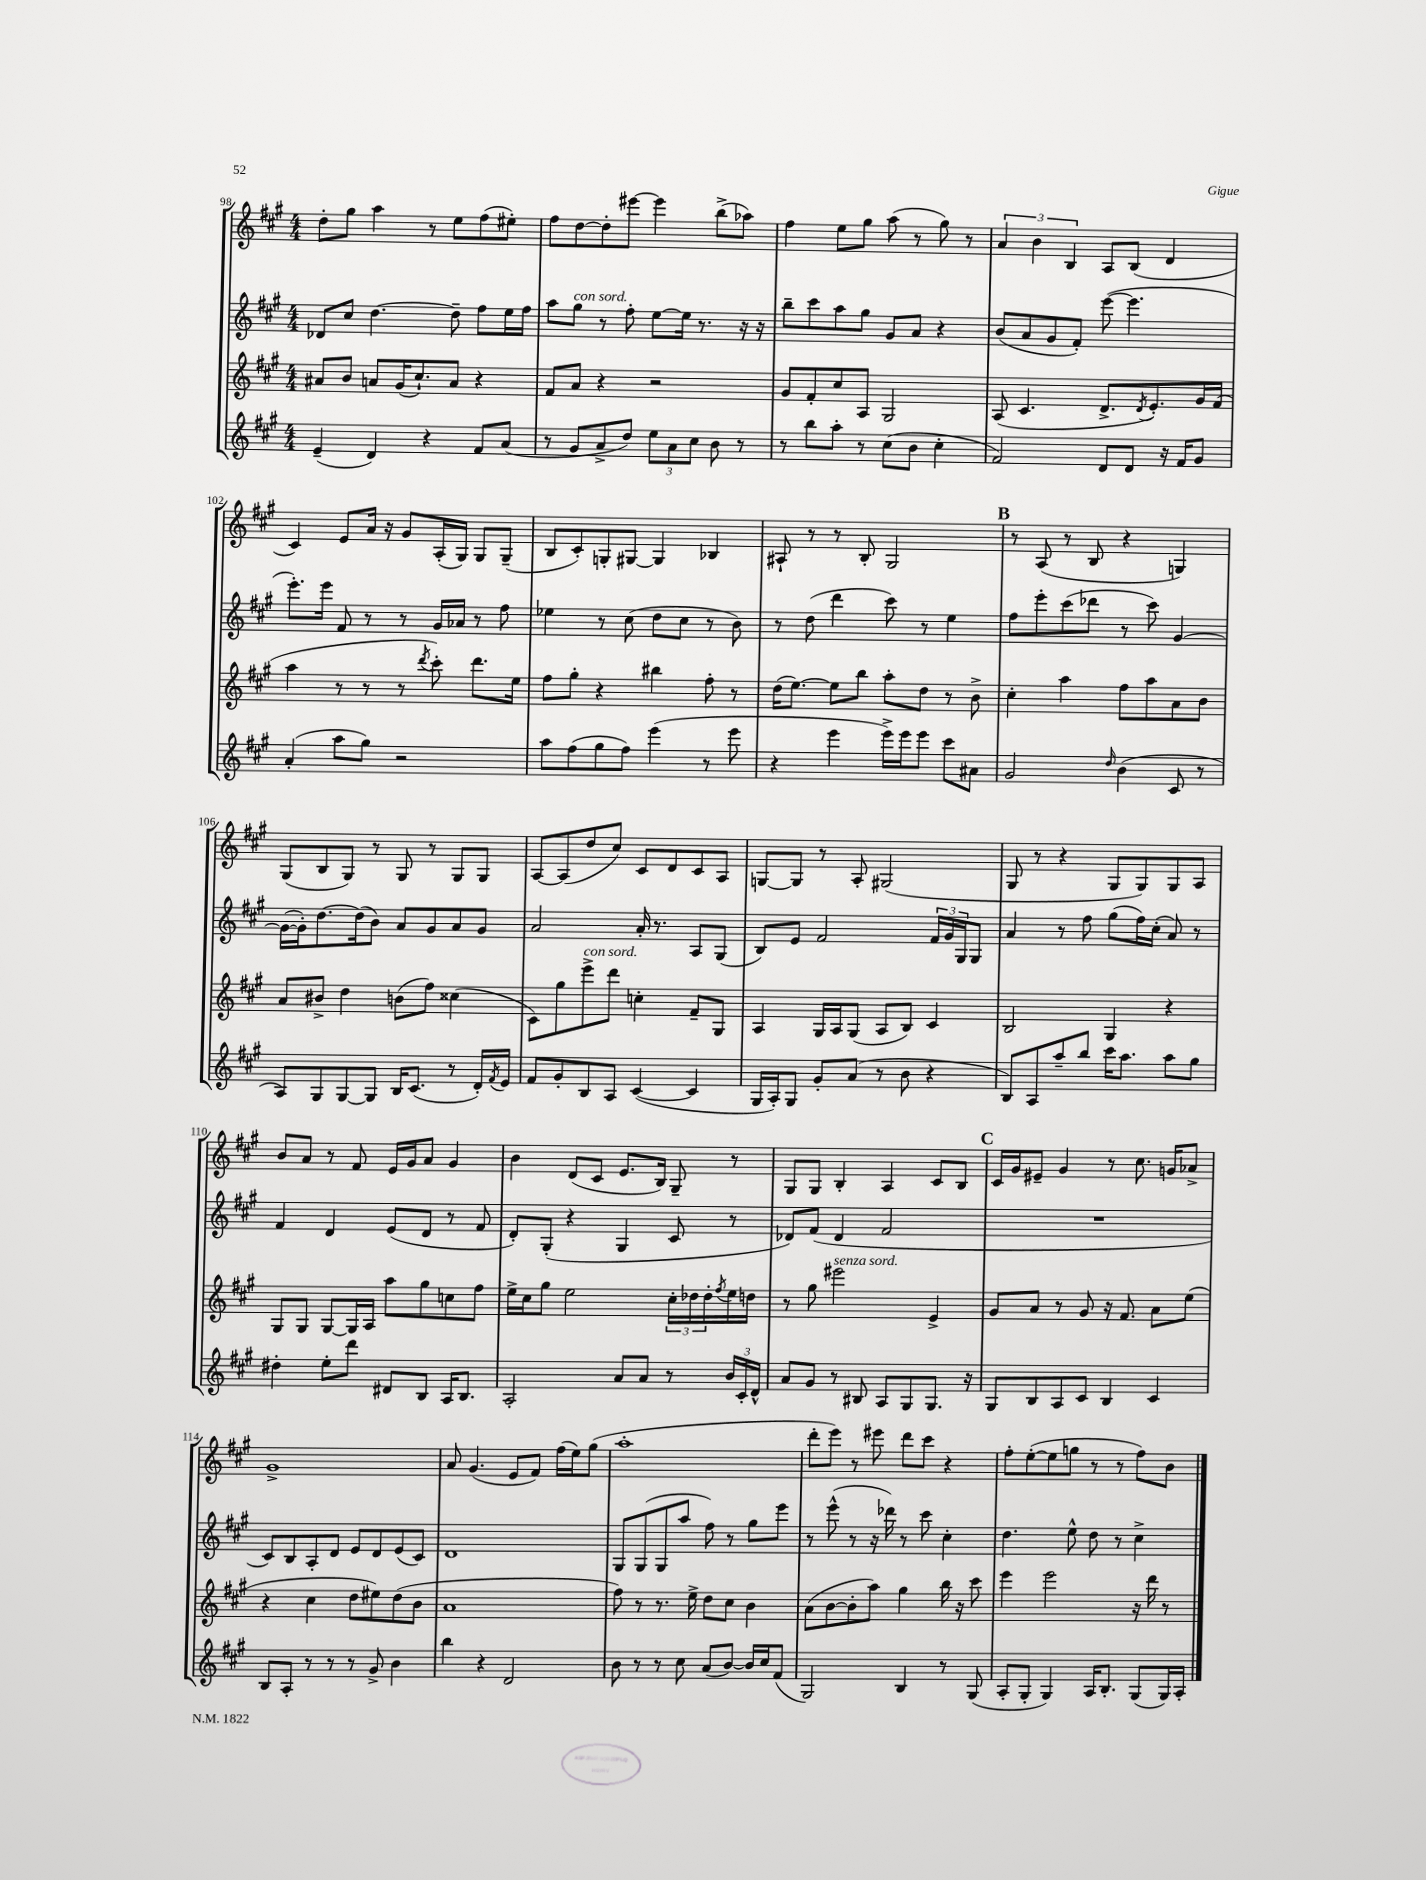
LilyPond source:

<<
\new StaffGroup <<
\new Staff = "s0" {
    \clef treble \key a \major \numericTimeSignature \time 4/4
    d''8-. gis''8 a''4 r8 e''8 fis''8( eis''8-.) |
    fis''8 d''8~ d''8-. eis'''8~ eis'''4 b''8->( aes''8) |
    fis''4 e''8 gis''8 a''8( r8 gis''8) r8 |
    \tuplet 3/2 { a'4 b'4 b4 } a8 b8( d'4 |
    cis'4) e'8 a'16 r16 gis'8 a16-.( gis16) gis8 gis8--( |
    b8 cis'8-.) g8-. gis8~ gis4 bes4 |
    ais8-! r8 r8 b8-. gis2 |
    \mark \markup { \bold "B" } r8 a8( r8 b8 r4 g4) |
    gis8( b8 gis8) r8 gis8 r8 gis8 gis8 |
    a8~ a8( d''8 cis''8) cis'8 d'8 cis'8 a8 |
    g8~ g8 r8 a8-. gis2( |
    gis8 r8 r4 gis8 gis8) gis8 a8 |
    b'8 a'8 r8 fis'8 e'16 gis'16 a'8 gis'4 |
    b'4 d'8( cis'8 e'8. b16) gis8-- r8 |
    gis8 gis8 b4-. a4 cis'8 b8 |
    \mark \markup { \bold "C" } cis'16 gis'16 eis'8-- gis'4 r8 cis''8. g'16 aes'8-> |
    gis'1-> |
    a'8 gis'4.( e'8 fis'8) fis''16( e''16) gis''8( |
    a''1-. |
    d'''8-. e'''8) r8 eis'''8 d'''8 cis'''8 r4 |
    fis''8-. e''8~-.( e''8 g''8 r8 r8 fis''8) b'8 \bar "|." |
}
\new Staff = "s1" {
    \clef treble \key a \major \numericTimeSignature \time 4/4
    des'8 cis''8 d''4.~ d''8-- fis''8 e''16 fis''16 |
    a''8 gis''8^\markup { \italic "con sord." } r8 fis''8-. e''8~ e''16 r8. r16 r16 |
    b''8-- cis'''8 a''8 gis''8 gis'8 a'8 r4 |
    b'8( a'8 gis'8 fis'8-.) e'''8~( e'''4. |
    e'''8.-.) e'''16 fis'8 r8 r8 gis'16 aes'16 r8 fis''8 |
    ees''4 r8 cis''8( d''8 cis''8 r8 b'8) |
    r8 d''8( d'''4 cis'''8) r8 e''4 |
    \mark \markup { \bold "B" } fis''8 e'''8-. cis'''8( des'''8 r8 cis'''8) gis'4~ |
    gis'16~( gis'16-.) d''8.~ d''16( b'8) a'8 gis'8 a'8 gis'8 |
    a'2 a'16-. r8. a8 gis8( |
    b8) e'8 fis'2 \tuplet 3/2 { fis'16 gis'16 gis16 } gis8 |
    a'4 r8 fis''8 gis''8( fis''16) cis''16-.( a'8) r8 |
    fis'4 d'4 e'8( d'8 r8 fis'8 |
    d'8-.) gis8-.( r4 gis4 cis'8 r8 |
    des'8) fis'8( des'4 fis'2 |
    \mark \markup { \bold "C" } R1 |
    cis'8) b8 a8-. d'8 e'8 d'8 e'8( cis'8) |
    d'1 |
    gis8 gis8( gis8 a''8 fis''8) r8 gis''8 e'''8 |
    r8 e'''8-^( r8 r16 des'''16) r8 cis'''8 cis''4-. |
    d''4. e''8-^ d''8 r8 cis''4-> \bar "|." |
}
\new Staff = "s2" {
    \clef treble \key a \major \numericTimeSignature \time 4/4
    ais'8 b'8 a'8 gis'16( cis''8.-!) a'8 r4 |
    fis'8 a'8 r4 r2 |
    gis'8 fis'8-. cis''8 a8 gis2 |
    a8( cis'4. d'8.-> \acciaccatura { d'8 } e'8.-.) gis'16 fis'16( |
    a''4 r8 r8 r8 \acciaccatura { d'''8 } cis'''8-.) d'''8. e''16 |
    fis''8 gis''8-. r4 bis''4 fis''8-. r8 |
    d''16( e''8.~) e''8 b''8 a''8-. d''8 r8 b'8-> |
    \mark \markup { \bold "B" } cis''4-. a''4 fis''8 a''8 a'8 b'8 |
    a'8 bis'8-> d''4 b'8( fis''8) cisis''4( |
    cis'8) gis''8 e'''8->^\markup { \italic "con sord." } d'''8 c''4-. fis'8-- gis8 |
    a4 gis16 a16 gis8( a8 b8) cis'4 |
    b2 gis4 r4 |
    gis8 gis8 gis8~ gis16 a16 a''8 gis''8 c''8 fis''8 |
    e''16-> cis''16 gis''8 e''2 \tuplet 3/2 { cis''16-. des''16 des''16-. } \acciaccatura { fis''8 } e''16 d''16 |
    r8 gis''8 eis'''2^\markup { \italic "senza sord." } e'4-> |
    \mark \markup { \bold "C" } gis'8 a'8 r8 gis'8 r16 fis'8. a'8 e''8( |
    r4 cis''4 d''8 eis''8) d''8( b'8 |
    a'1 |
    fis''8) r8 r8. e''16-> d''8 cis''8 b'4 |
    a'8( b'8~ b'8-. a''8) gis''4 b''16 r16 cis'''8 |
    e'''4 e'''2 r16 d'''16 r8 \bar "|." |
}
\new Staff = "s3" {
    \clef treble \key a \major \numericTimeSignature \time 4/4
    e'4--( d'4) r4 fis'8 a'8( |
    r8 gis'8 a'8-> d''8) \tuplet 3/2 { e''8 a'8 cis''8 } b'8 r8 |
    r8 b''8 a''8-. r8 cis''8( b'8 cis''4-. |
    fis'2) d'8 d'8 r16 fis'16 gis'8 |
    a'4-.( a''8 gis''8) r2 |
    a''8 fis''8( gis''8 fis''8) e'''4( r8 e'''8 |
    r4 e'''4 e'''16->) e'''16 e'''8 cis'''8 ais'8 |
    \mark \markup { \bold "B" } gis'2 \grace { d''16 } b'4( cis'8 r8 |
    a8) gis8 gis8~ gis8 b16 cis'8.( r8 d'16-.) \acciaccatura { fis'8 } e'16 |
    fis'8 gis'8-. b8 a8 cis'4~( cis'4 |
    gis16 a16-.) gis8 gis'8-. a'8( r8 b'8 r4 |
    b8) a8 a''8-- b''8 cis'''16 a''8. a''8 gis''8 |
    dis''4-. e''8-. d'''8 dis'8 b8 a16 b8. |
    a2-. a'8 a'8 r8 \tuplet 3/2 { b'16 cis'16-. d'16-^ } |
    a'8 gis'8 r8 bis8 a8 gis8 gis8. r16 |
    \mark \markup { \bold "C" } gis8 b8 a8 cis'8 b4 cis'4 |
    b8 a8-. r8 r8 r8 gis'8-> b'4 |
    b''4 r4 d'2 |
    b'8 r8 r8 cis''8 a'8( b'8~) b'16 cis''16 fis'8( |
    gis2) b4 r8 gis8( |
    a8-. gis8-. gis4) a16 b8.-. gis8( gis16) a16-. \bar "|." |
}
>>
>>
\layout { \context { \Score currentBarNumber = #98 } }
